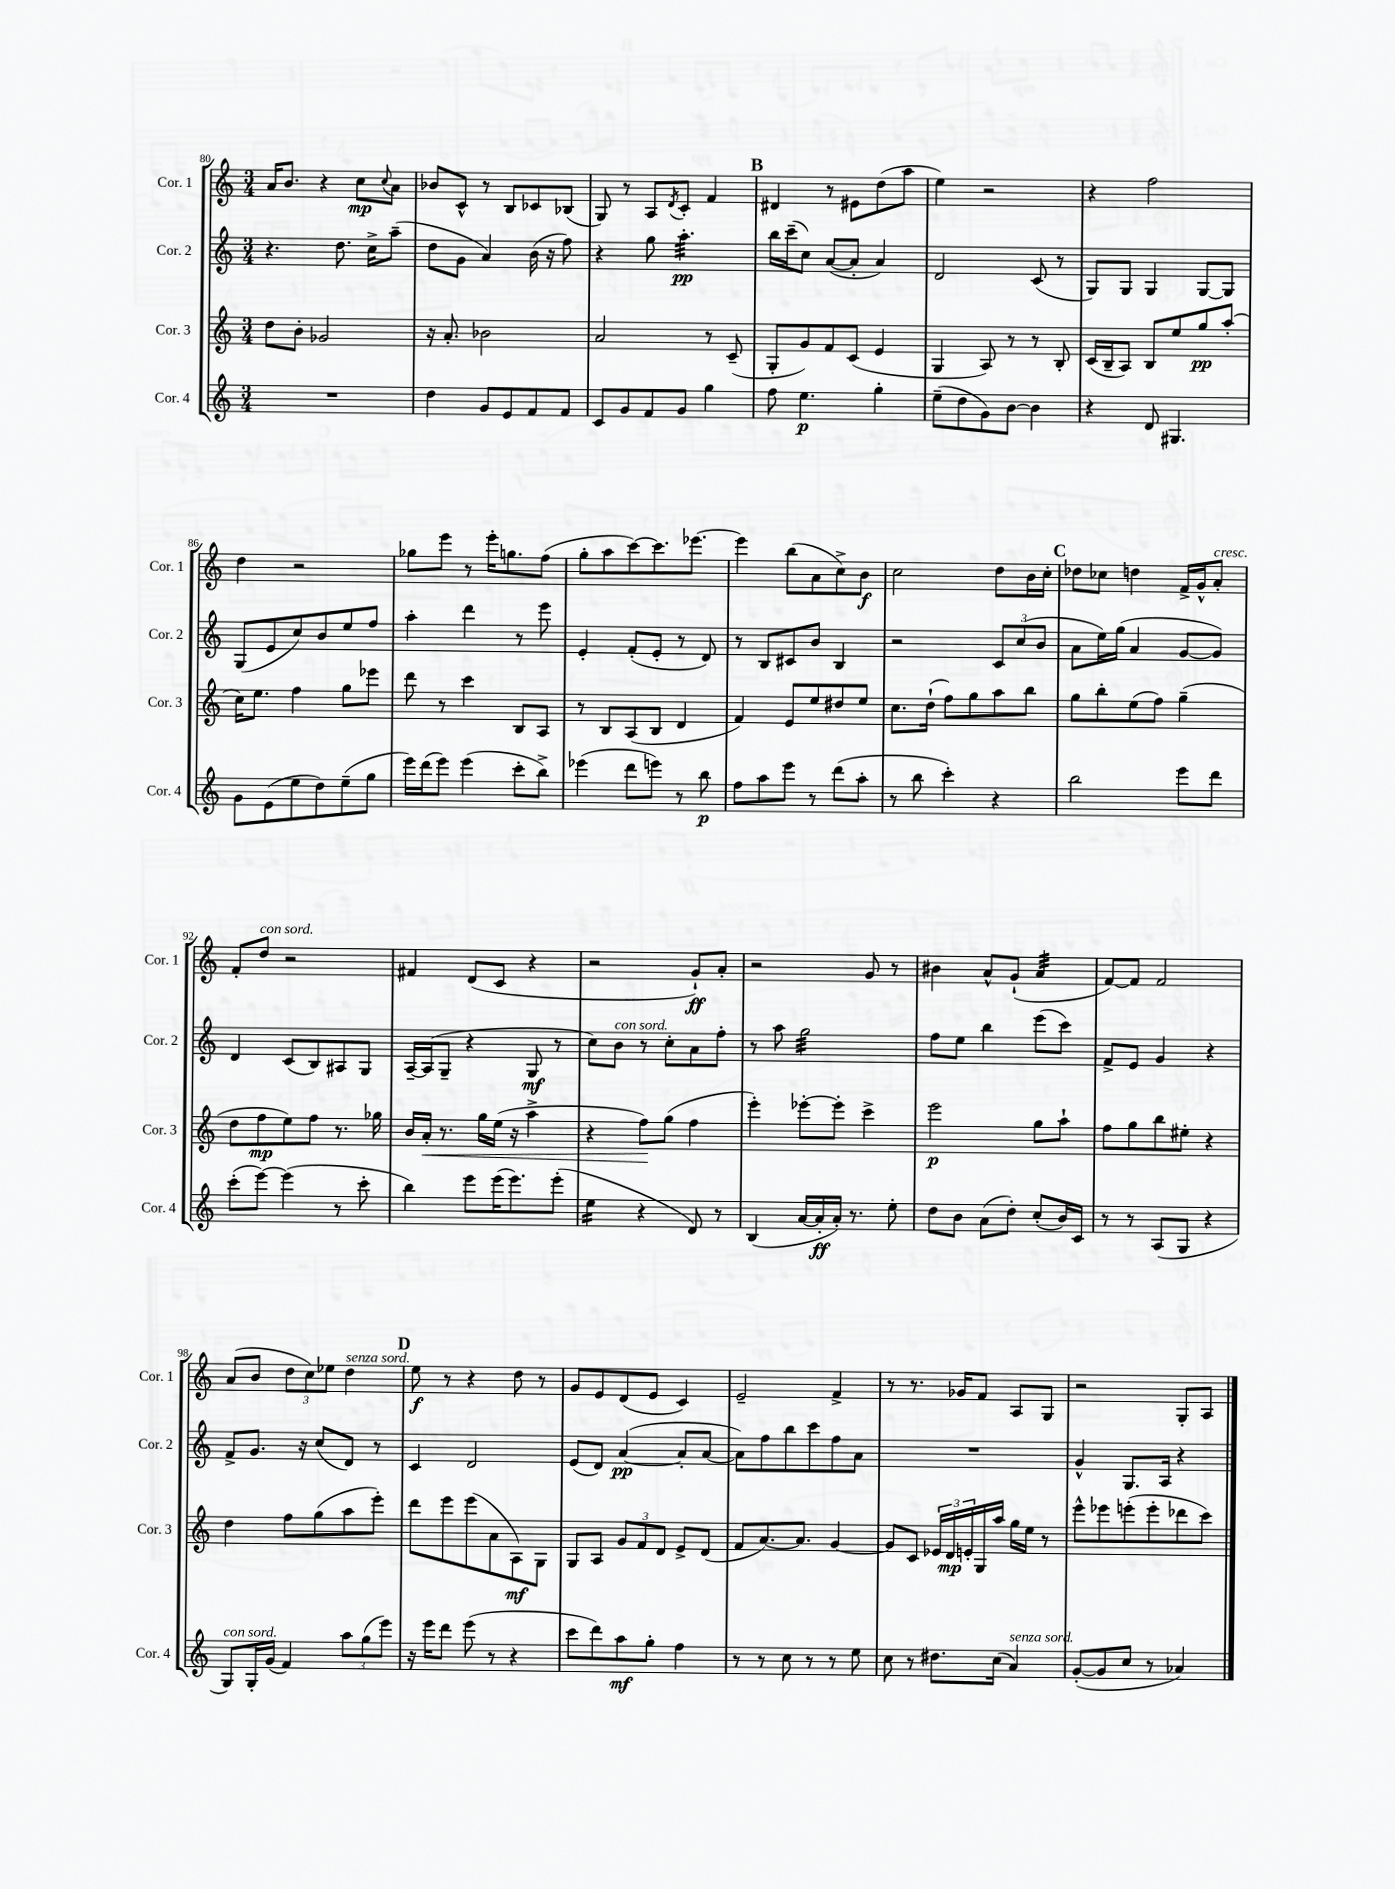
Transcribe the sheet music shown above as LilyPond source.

<<
\new StaffGroup <<
\new Staff = "s0" \with { instrumentName = "Cor. 1" shortInstrumentName = "Cor. 1" } {
    \clef treble \key c \major \numericTimeSignature \time 3/4
    a'16 b'8. r4 c''8\mp \appoggiatura { c''8 } a'8 |
    bes'8 c'8-^ r8 b8 ces'8 bes8( |
    g8) r8 a8 \acciaccatura { d'8 } c'8-. f'4 |
    \mark \markup { \bold "B" } dis'4 r8 eis'8 d''8( a''8 |
    e''4) r2 |
    r4 f''2 |
    d''4 r2 |
    ges''8 e'''8 r8 e'''16-. g''8. f''8( |
    g''8-. a''8 c'''8~) c'''8. ees'''8.~ |
    ees'''4 b''8( a'8 c''8->) b'8\f |
    c''2 d''8 b'16 c''16-. |
    \mark \markup { \bold "C" } des''8 ces''8 d''4 f'16-> g'16-^ a'8-.^\markup { \italic "cresc." } |
    f'8-. d''8^\markup { \italic "con sord." } r2 |
    fis'4 d'8( c'8 r4 |
    r2 g'8-!\ff) a'8-. |
    r2 g'8 r8 |
    bis'4 a'8-^ g'8-!( a'4:32 |
    f'8~) f'8 f'2 |
    a'8( b'8 \tuplet 3/2 { d''8 c''8) ees''8 } d''4^\markup { \italic "senza sord." } |
    \mark \markup { \bold "D" } e''8\f r8 r4 d''8 r8 |
    g'8 e'8 d'8( e'8 c'4) |
    e'2-- f'4-> |
    r8 r8. ges'16 f'8 a8 g8 |
    r2 g8-. a8 \bar "|." |
}
\new Staff = "s1" \with { instrumentName = "Cor. 2" shortInstrumentName = "Cor. 2" } {
    \clef treble \key c \major \numericTimeSignature \time 3/4
    r4. d''8. c''16-> a''8--( |
    d''8 g'8 a'4) b'16( r16 f''8) |
    r4 g''8 a''4.:32-.\pp |
    \mark \markup { \bold "B" } b''16 c'''16--( c''8) a'8~( a'8-. a'4) |
    d'2 c'8( r8 |
    g8) g8 g4 g8~ g8 |
    g8( e'8 c''8) b'8 e''8 f''8 |
    a''4-. d'''4 r8 e'''8 |
    e'4-. f'8-.( e'8-. r8 d'8) |
    r8 b8 cis'8 b'8 b4 |
    r2 \tuplet 3/2 { c'8 c''8( b'8 } |
    \mark \markup { \bold "C" } a'8 e''16) g''16( a'4 g'8~ g'8) |
    d'4 c'8( b8) ais8 g8 |
    a16~-- a16( g8-- r4 g8\mf r8 |
    c''8) b'8^\markup { \italic "con sord." } r8 c''8-. a'8 f''8-. |
    r8 a''8 g''2:32 |
    f''8 e''8 b''4 e'''8( c'''8) |
    f'8-> e'8 g'4 r4 |
    f'8-> g'8. r16 c''8( d'8) r8 |
    \mark \markup { \bold "D" } c'4 d'2 |
    e'8( d'8) a'4~\pp( a'8-. a'8~ |
    a'8) f''8 b''8 c'''8 f''8 a'8 |
    R2. |
    g'4-^ g8. a16 r4 \bar "|." |
}
\new Staff = "s2" \with { instrumentName = "Cor. 3" shortInstrumentName = "Cor. 3" } {
    \clef treble \key c \major \numericTimeSignature \time 3/4
    d''8 b'8-. ges'2 |
    r16 a'8.-. bes'2 |
    a'2 r8 c'8--( |
    \mark \markup { \bold "B" } g8-. g'8) f'8 c'8( e'4 |
    g4 a8) r8 r8 b8-. |
    c'16( b16-- a8) b8 e''8 g''8\pp a''8-.( |
    c''16) e''8. f''4 g''8 ees'''8 |
    d'''8 r8 c'''4 b8 a8 |
    r8 b8 a8( b8 d'4 |
    f'4) e'8 e''8 dis''8 e''8 |
    c''8. d''16-!( f''8) g''8 a''8 b''8 |
    \mark \markup { \bold "C" } g''8 b''8-. e''8( f''8) g''4--( |
    d''8 f''8\mp e''8) f''8 r8. ges''16 |
    b'16 a'16-.\< r8. g''16 e''16( r16 a''4-> |
    r4 f''8\!) g''8( f''4 |
    e'''4-.) ees'''8~-. ees'''8-. c'''4-> |
    e'''2\p g''8 a''8-! |
    f''8 g''8 b''8 eis''8-. r4 |
    d''4 f''8 g''8( a''8 e'''8-.) |
    \mark \markup { \bold "D" } d'''8 e'''8 e'''8( a'8 a8\mf) g8 |
    g8 a8 \tuplet 3/2 { g'8 f'8 d'8 } e'8-> d'8( |
    f'8 a'8.~) a'8. g'4~ |
    g'8 c'8 \tuplet 3/2 { ees'16 d'16\mp e'16-. } g16 a''16 g''16 e''16 r8 |
    e'''8-^ ees'''8 e'''8-.( e'''8-. des'''8 c'''8) \bar "|." |
}
\new Staff = "s3" \with { instrumentName = "Cor. 4" shortInstrumentName = "Cor. 4" } {
    \clef treble \key c \major \numericTimeSignature \time 3/4
    R2. |
    d''4 g'8 e'8 f'8 f'8 |
    c'8 g'8 f'8 g'8 g''4 |
    \mark \markup { \bold "B" } f''8 e''4.\p g''4-. |
    e''8--( d''8 g'8) b'8~ b'4 |
    r4 d'8 gis4. |
    g'8 e'8( e''8 d''8) e''8--( g''8 |
    e'''16) d'''16( e'''8) e'''4( c'''8-. b''8->) |
    ees'''4( d'''8 e'''8) r8 b''8\p |
    f''8 a''8 e'''8 r8 d'''8( a''8-. |
    r8 b''8 c'''4-.) r4 |
    \mark \markup { \bold "C" } b''2 e'''8 d'''8 |
    c'''8-.( e'''8~) e'''4( r8 c'''8-. |
    b''4) e'''8 e'''16( e'''8.) e'''8-.( |
    e''4:16 r4 d'8) r8 |
    b4( a'16~ a'16-.\ff a'16-.) r8. e''8-. |
    d''8 b'8 a'8( d''8-.) c''8-.( b'16) c'16 |
    r8 r8 a8( g8 r4 |
    g8^\markup { \italic "con sord." }) g16-. g'16( f'4) \tuplet 3/2 { a''8 g''8( e'''8) } |
    \mark \markup { \bold "D" } r16 e'''16 d'''8 e'''8( r8 r4 |
    c'''8 d'''8) a''8\mf g''8-. f''4 |
    r8 r8 c''8 r8 r8 e''8 |
    c''8 r8 dis''8. c''16( a'4^\markup { \italic "senza sord." }) |
    g'8~-.( g'8 c''8 r8 aes'4) \bar "|." |
}
>>
>>
\layout { \context { \Score currentBarNumber = #80 } }
